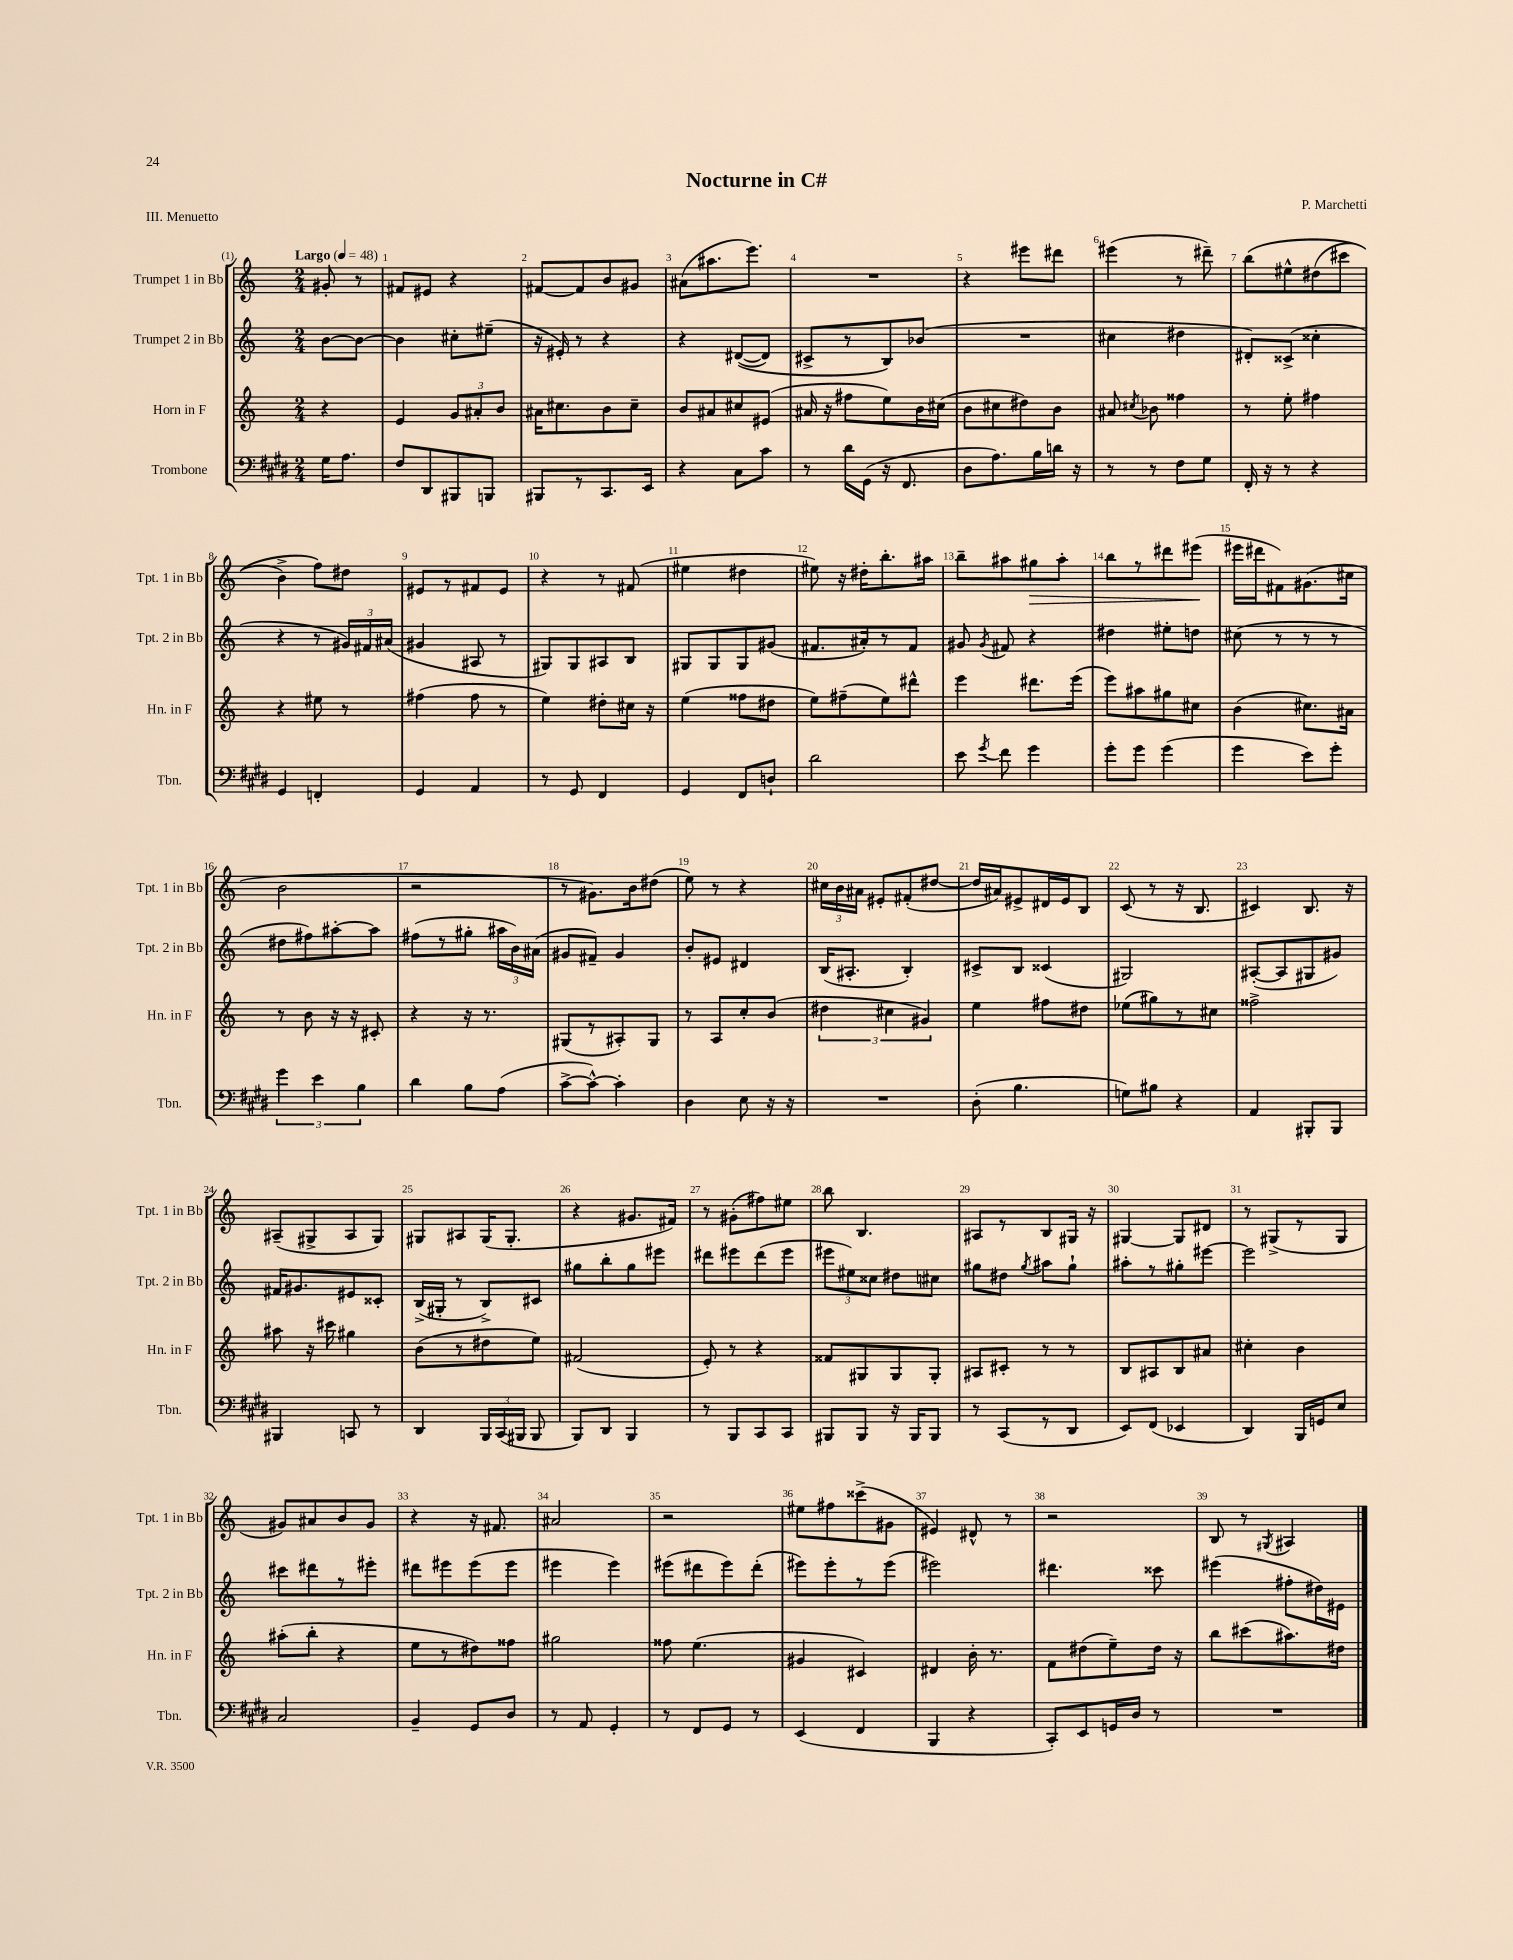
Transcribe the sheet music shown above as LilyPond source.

\header { title = "Nocturne in C#" composer = "P. Marchetti" piece = "III. Menuetto" }
<<
\new StaffGroup <<
\new Staff = "s0" \with { instrumentName = "Trumpet 1 in Bb" shortInstrumentName = "Tpt. 1 in Bb" } {
    \clef treble \key c \major \numericTimeSignature \time 2/4 \partial 4 \tempo "Largo" 4 = 48
    \autoBeamOff gis'8-. r8 |
    fis'8[ eis'8] r4 |
    fis'8[~ fis'8 b'8 gis'8] |
    ais'8[( ais''8. e'''8.]) |
    R2 |
    r4 eis'''8[ dis'''8] |
    eis'''4( r8 dis'''8--) |
    b''8[\( eis''8-^ dis''8( cis'''8] |
    b'4->) f''8[\) dis''8] |
    eis'8[ r8 fis'8 eis'8] |
    r4 r8 fis'8( |
    eis''4 dis''4 |
    eis''8) r16 dis''16[-. b''8.-. ais''16] |
    b''8[-- ais''8 gis''8\> ais''8]-. |
    b''8[ r8 dis'''8 eis'''8]\!( |
    eis'''16[ dis'''16 fis'8) gis'8.( cis''16] |
    b'2 |
    r2 |
    r8 gis'8.[) b'16 dis''8]( |
    e''8) r8 r4 |
    \tuplet 3/2 { cis''16[ b'16 ais'16] } eis'8[-. fis'8-.( dis''8]~ |
    dis''16[ ais'16) eis'8-> dis'16 eis'16 b8] |
    c'8( r8 r16 b8. |
    cis'4) b8. r16 |
    ais8[--( gis8-> ais8 gis8]) |
    gis8[ ais8 gis16( gis8.]-. |
    r4 gis'8.[ fis'16]) |
    r8 gis'8[-.( fis''8) eis''8] |
    b''8 b4. |
    ais8[ r8 b8 gis16] r16 |
    gis4~ gis8[ dis'8] |
    r8 gis8[->( r8 gis8] |
    gis'8[) ais'8 b'8 gis'8] |
    r4 r16 fis'8. |
    ais'2 |
    r2 |
    eis''8[ fis''8 cisis'''8->( gis'8] |
    eis'4) dis'8-^ r8 |
    r2 |
    b8 r8 \acciaccatura { gis8 } ais4 \bar "|." |
}
\new Staff = "s1" \with { instrumentName = "Trumpet 2 in Bb" shortInstrumentName = "Tpt. 2 in Bb" } {
    \clef treble \key c \major \numericTimeSignature \time 2/4 \partial 4
    \autoBeamOff b'8[~ b'8]~ |
    b'4 cis''8[-. eis''8]--( |
    r16 eis'16-.) r8 r4 |
    r4 dis'8[~(\( dis'8]) |
    cis'8[-> r8 b8\) bes'8]( |
    R2 |
    cis''4 dis''4 |
    dis'8[-.) cisis'8]->( cisis''4-. |
    r4 r8 \tuplet 3/2 { gis'16[) fis'16 ais'16]( } |
    gis'4 ais8 r8 |
    gis8[) gis8 ais8 b8] |
    gis8[ gis8 gis8 gis'8]( |
    fis'8.[ ais'16-.) r8 fis'8] |
    gis'8 \acciaccatura { gis'8 } fis'8 r4 |
    dis''4 eis''8[-. d''8] |
    cis''8( r8 r8 r8 |
    dis''8[ fis''8) ais''8~-. ais''8] |
    fis''8[( r8 gis''8]-. \tuplet 3/2 { ais''16[ b'16) ais'16]( } |
    gis'8[ fis'8]--) gis'4 |
    b'8[-. eis'8] dis'4 |
    b16[( ais8.]-. b4-.) |
    cis'8[-> b8] cisis'4( |
    gis2) |
    ais8[~-.( ais8 gis8 gis'8]) |
    fis'16[ gis'8. eis'8 cisis'8]-. |
    b16[->( gis16]-. r8 b8[->) cis'8] |
    gis''8[ b''8-. gis''8 eis'''8] |
    dis'''8[ eis'''8 dis'''8( eis'''8] |
    \tuplet 3/2 { eis'''8[ eis''8) cisis''8] } dis''8[ cis''8] |
    gis''8[ dis''8] \acciaccatura { gis''8 } ais''8[ gis''8]-! |
    ais''8[-. r8 gis''8-. eis'''8]~ |
    eis'''2 |
    cis'''8[ dis'''8 r8 eis'''8]-. |
    dis'''8[ eis'''8 eis'''8( eis'''8] |
    eis'''4 eis'''4) |
    eis'''8[( dis'''8 eis'''8) dis'''8]-.( |
    eis'''8[) eis'''8-. r8 eis'''8]( |
    eis'''2) |
    dis'''4. cisis'''8 |
    eis'''4( fis''8[-. dis''16) eis'16] \bar "|." |
}
\new Staff = "s2" \with { instrumentName = "Horn in F" shortInstrumentName = "Hn. in F" } {
    \clef treble \key c \major \numericTimeSignature \time 2/4 \partial 4
    \autoBeamOff r4 |
    e'4 \tuplet 3/2 { g'8[ ais'8-. b'8] } |
    ais'16[ cis''8. b'8 cis''8]-- |
    b'8[ ais'8 cis''8 eis'8]( |
    ais'16 r16 fis''8[ e''8) b'16 cis''16]( |
    b'8[ cis''8 dis''8) b'8] |
    ais'8 \acciaccatura { cis''8 } bes'8 fisis''4 |
    r8 e''8-. fis''4 |
    r4 eis''8 r8 |
    fis''4( fis''8 r8 |
    e''4) dis''8[-. cis''16] r16 |
    e''4( fisis''8[ dis''8] |
    e''8[) fis''8--( e''8) dis'''8]-^ |
    e'''4 dis'''8.[ e'''16]( |
    e'''8[) ais''8 gis''8 cis''8] |
    b'4( cis''8.[) ais'16] |
    r8 b'8 r16 r16 cis'8-. |
    r4 r16 r8. |
    gis8[( r8 ais8-.) gis8] |
    r8 a8[ c''8-. b'8]( |
    \tuplet 3/2 { dis''4 cis''4 gis'4) } |
    e''4 fis''8[ dis''8] |
    ees''8[( gis''8) r8 cis''8] |
    fisis''2-> |
    ais''8 r16 cis'''16 gis''4 |
    b'8[( r8 dis''8 e''8]) |
    fis'2( |
    e'8-.) r8 r4 |
    fisis'8[ gis8 gis8 gis8]-. |
    ais8[ cis'8]-. r8 r8 |
    b8[ ais8 b8 ais'8] |
    cis''4-. b'4 |
    ais''8[-.( b''8]-. r4 |
    e''8[ r8 dis''8) fisis''8] |
    gis''2 |
    fisis''8 e''4.( |
    gis'4 cis'4) |
    dis'4 b'16-. r8. |
    f'8[ dis''8( e''8--) dis''16] r16 |
    b''8[ cis'''8( ais''8.) dis''16] \bar "|." |
}
\new Staff = "s3" \with { instrumentName = "Trombone" shortInstrumentName = "Tbn." } {
    \clef bass \key e \major \numericTimeSignature \time 2/4 \partial 4
    \autoBeamOff gis16[ a8.] |
    fis8[ dis,8 bis,,8 b,,8] |
    bis,,8[ r8 cis,8. e,16] |
    r4 cis8[ cis'8] |
    r8 dis'16[ gis,16]( r16 fis,8. |
    dis8[ a8.) b16 d'16] r16 |
    r8 r8 fis8[ gis8] |
    fis,16-. r16 r8 r4 |
    gis,4 f,4-. |
    gis,4 a,4 |
    r8 gis,8 fis,4 |
    gis,4 fis,8[ d8]-! |
    dis'2 |
    e'8 \acciaccatura { gis'8 } fis'8 gis'4 |
    gis'8[-. gis'8] gis'4( |
    gis'4 e'8[) gis'8]-. |
    \tuplet 3/2 { gis'4 e'4 b4 } |
    dis'4 b8[ a8]( |
    cis'8[~-> cis'8]~-^) cis'4-. |
    dis4 e8 r16 r16 |
    R2 |
    dis8-.( b4. |
    g8[) bis8] r4 |
    a,4 bis,,8[-. bis,,8] |
    bis,,4 c,8 r8 |
    dis,4 \tuplet 3/2 { b,,16[ cis,16( bis,,16] } bis,,8 |
    b,,8[) dis,8] b,,4 |
    r8 b,,8[ cis,8 cis,8] |
    bis,,8[ bis,,8] r16 bis,,16[ bis,,8] |
    r8 cis,8[( r8 dis,8] |
    e,8[) fis,8]( ees,4 |
    dis,4) b,,16[ g,16 e8] |
    cis2 |
    b,4-- gis,8[ dis8] |
    r8 a,8 gis,4-. |
    r8 fis,8[ gis,8] r8 |
    e,4( fis,4 |
    b,,4 r4 |
    cis,8[-.) e,8 g,16 dis16] r8 |
    R2 \bar "|." |
}
>>
>>
\layout { \context { \Score \override BarNumber.break-visibility = ##(#f #t #t) barNumberVisibility = #all-bar-numbers-visible } }
